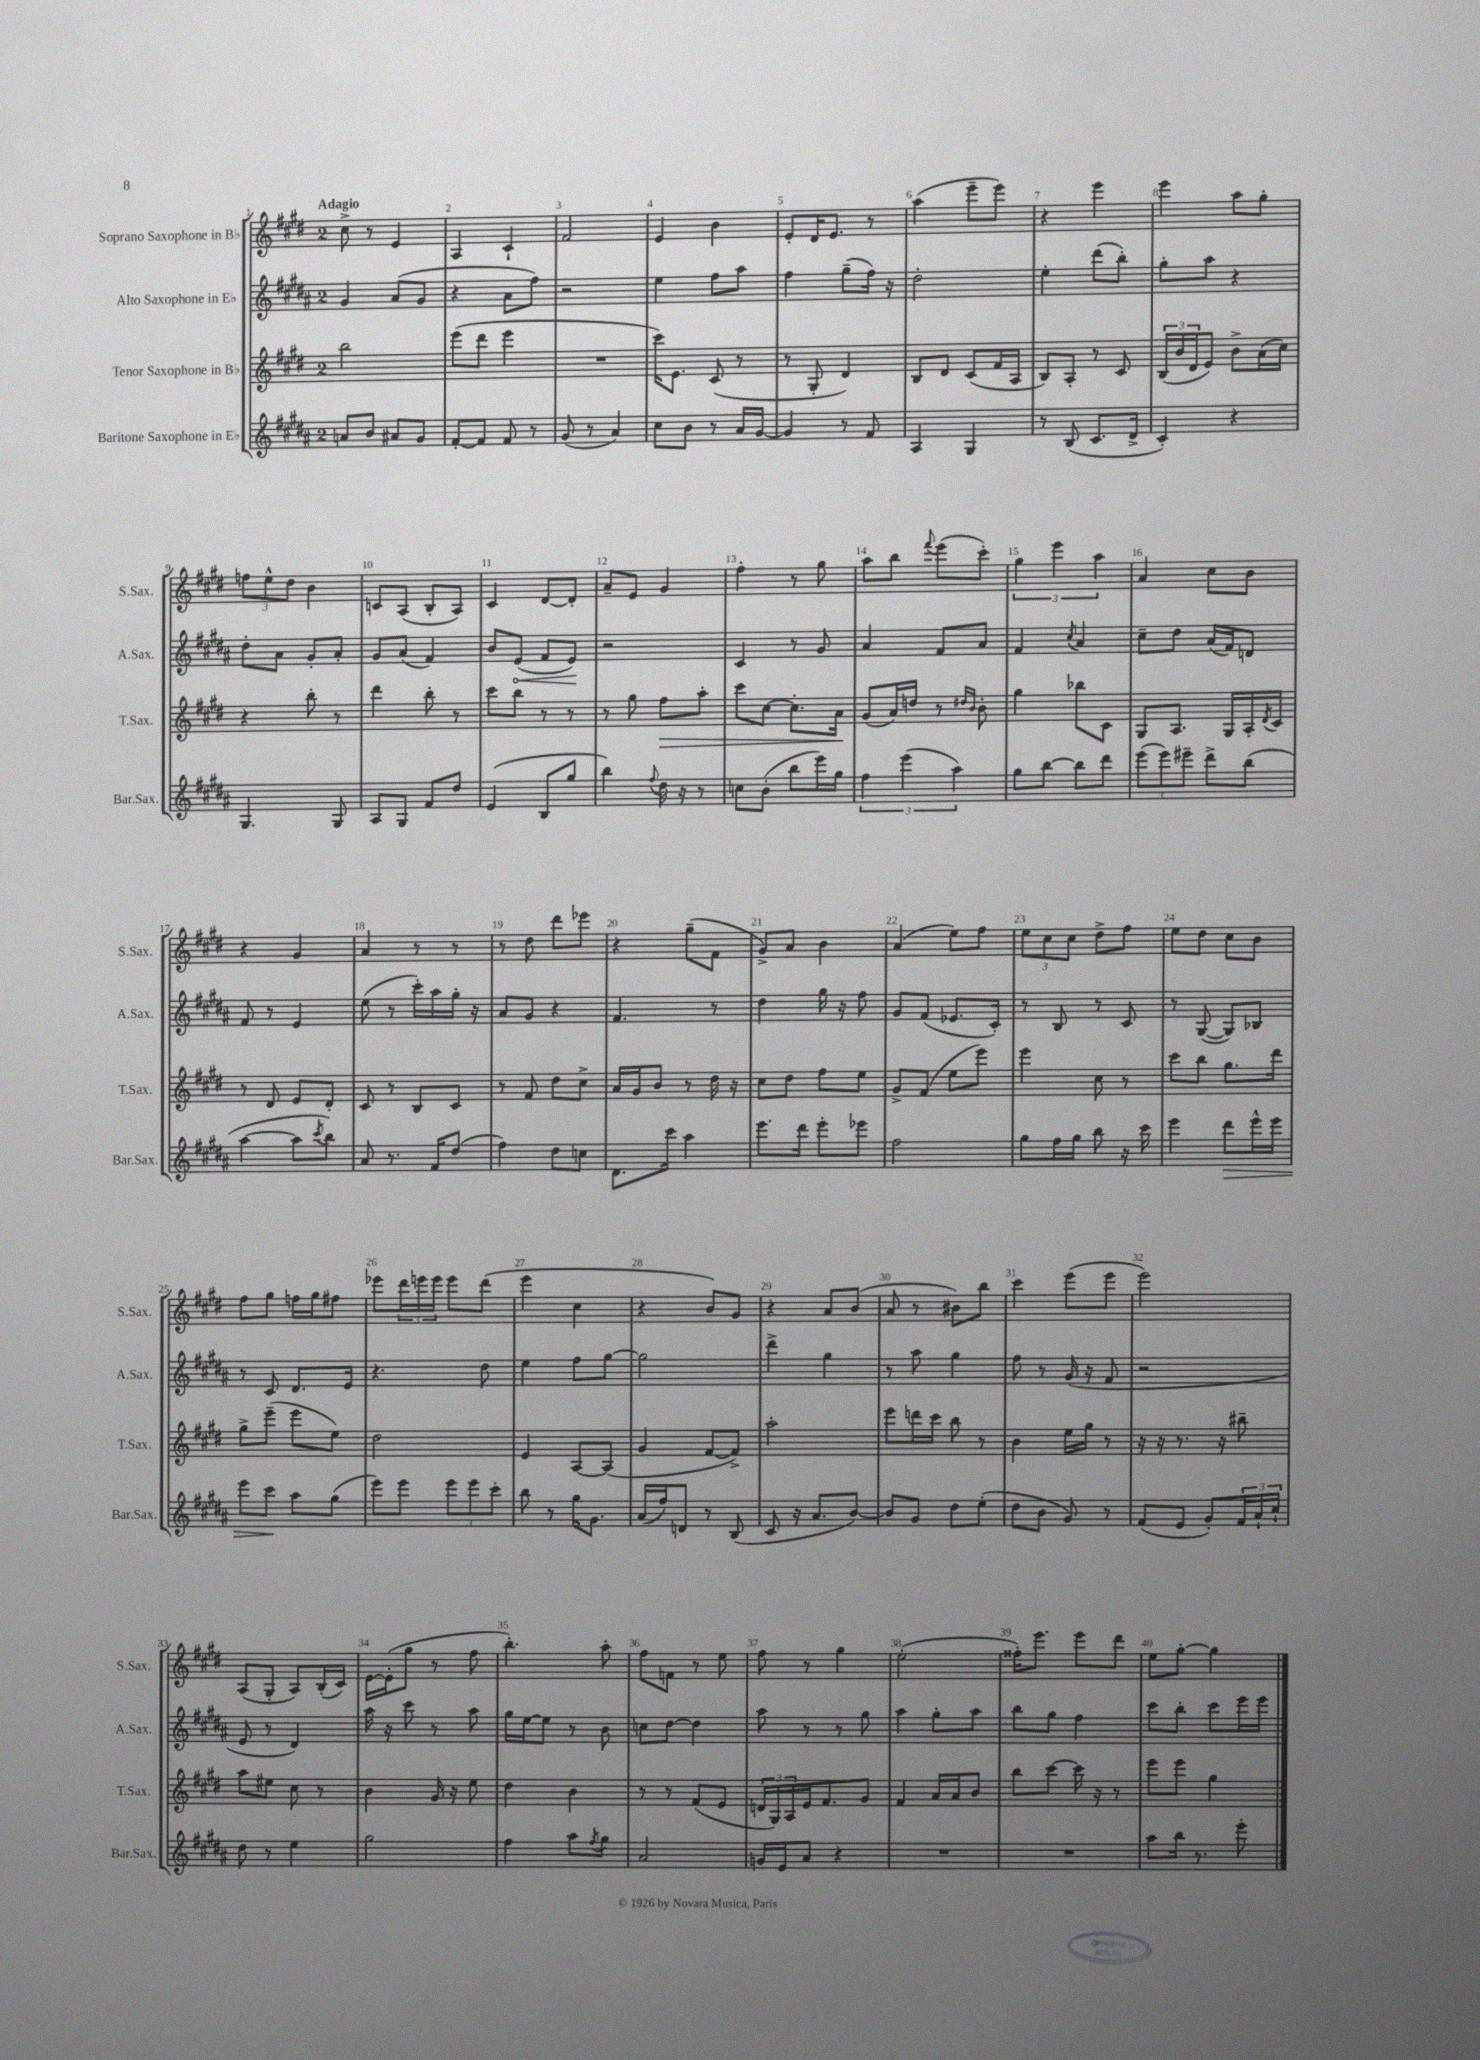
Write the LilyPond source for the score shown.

<<
\new StaffGroup <<
\new Staff = "s0" \with { instrumentName = "Soprano Saxophone in Bb" shortInstrumentName = "S.Sax." } {
    \clef treble \key e \major \once \override Staff.TimeSignature.style = #'single-digit \time 2/4 \tempo "Adagio"
    cis''8-> r8 e'4 |
    a4 cis'4-! |
    fis'2 |
    e'4 b'4 |
    e'8-. dis'16 e'8. r8 |
    a''4( e'''8-- e'''8) |
    r4 e'''4 |
    e'''4 a''8 gis''8-. |
    \tuplet 3/2 { f''8 e''8-^ dis''8 } b'4 |
    c'8 a8( b8-. a8) |
    cis'4 dis'8~ dis'8-. |
    a'8-- e'8 gis'4 |
    fis''4-. r8 gis''8 |
    a''8 b''8 \appoggiatura { fis'''8 } e'''8( cis'''8-.) |
    \tuplet 3/2 { gis''4 e'''4 a''4 } |
    a'4 cis''8 b'8 |
    r4 gis'4 |
    a'4 r8 r8 |
    r8 dis''8 dis'''8 ees'''8 |
    r4 gis''8--( fis'8 |
    gis'8->) a'8 b'4 |
    a'4( e''8) fis''8 |
    \tuplet 3/2 { e''8 cis''8 cis''8 } dis''8-> fis''8 |
    e''8 dis''8 cis''8 b'8 |
    fis''8 gis''8 f''16 gis''16 fis''8 |
    ees'''8 \tuplet 3/2 { dis'''16 e'''16 e'''16 } e'''8 dis'''8( |
    e'''4 cis''4 |
    r4 b'8) gis'8 |
    r4 a'8 b'8( |
    a'8 r8 bis'8) b''8 |
    cis'''4 e'''8( e'''8 |
    e'''2) |
    a8( gis8-. a8) b16-.( cis'16) |
    e'16~ e'16-.( gis''8 r8 fis''8 |
    b''4.-.) a''8-. |
    fis''8 f'8 r8 e''8 |
    fis''8 r8 gis''4 |
    e''2-.( |
    fisis''16-.) e'''8. e'''8 dis'''8 |
    e''8 gis''8~-. gis''4 \bar "|." |
}
\new Staff = "s1" \with { instrumentName = "Alto Saxophone in Eb" shortInstrumentName = "A.Sax." } {
    \clef treble \key b \major \once \override Staff.TimeSignature.style = #'single-digit \time 2/4
    gis'4 ais'8( gis'8 |
    r4 ais'8 fis''8) |
    r2 |
    e''4 fis''8 ais''8 |
    fis''4 gis''8--( fis''16) r16 |
    dis''2-. |
    e''4-. dis'''8( b''8-.) |
    gis''8-. ais''8 r4 |
    dis''8-. ais'8 gis'8-. ais'8-. |
    gis'8 ais'8( fis'4) |
    b'8 \once \override Hairpin.circled-tip = ##t e'8\<( fis'8 e'8\!) |
    r2 |
    cis'4 r8 gis'8 |
    ais'4 fis'8 ais'8 |
    fis'4 \acciaccatura { cis''8 } ais'4 |
    cis''8-- dis''8 ais'16( fis'16) d'8 |
    fis'8 r8 e'4 |
    e''8( r8 cis'''16-.) ais''16 gis''16-. r16 |
    ais'8 gis'8 r4 |
    fis'4. r8 |
    dis''4 gis''16 r16 fis''8 |
    gis'8 fis'8( ees'8. cis'16-.) |
    r8 b8 r8 cis'8 |
    r8 gis8~( gis8) bes8 |
    r8 cis'8 dis'8. e'16 |
    r4. dis''8 |
    e''4 fis''8 gis''8~ |
    gis''2 |
    dis'''4-> gis''4 |
    r8 ais''8 gis''4 |
    fis''8 r8 gis'16( r16 fis'8 |
    r2 |
    e'8 r8 dis'4) |
    ais''16 r16 cis'''8 r8 ais''8 |
    gis''16 e''16~ e''8 r8 b'8 |
    c''8 dis''8~ dis''4 |
    ais''8 r8 r8 gis''8 |
    ais''4 gis''8-. ais''8 |
    b''8 gis''8 fis''4 |
    cis'''8 b''8-. cis'''8 e'''16 e'''16 \bar "|." |
}
\new Staff = "s2" \with { instrumentName = "Tenor Saxophone in Bb" shortInstrumentName = "T.Sax." } {
    \clef treble \key e \major \once \override Staff.TimeSignature.style = #'single-digit \time 2/4
    b''2 |
    e'''8( dis'''8 e'''4 |
    R2 |
    cis'''16) e'8. cis'8( r8 |
    r8 gis8-. dis'4) |
    b8 dis'8 cis'8( fis'16 a16 |
    b8) a8-. r8 cis'8 |
    \tuplet 3/2 { b16( b'16 dis'16 } e'8) b'8-> a'16( cis''16) |
    r4 b''8-. r8 |
    dis'''4 b''8-. r8 |
    cis'''8 b''8 r8 r8 |
    r8 gis''8 fis''8\> a''8-. |
    cis'''8 cis''8~ cis''8.-. a'16\! |
    gis'8( a'16) d''16 r8 \grace { dis''16 b'16 } b'8-. |
    gis''4 bes''8 cis'8 |
    gis8 a8. gis16 a16-. \acciaccatura { dis'8 } cis'16 |
    r8 dis'8 e'8 dis'8-. |
    cis'8 r8 b8 cis'8 |
    r8 fis'8 dis''8 cis''8-> |
    a'16 gis'16 b'8 r8 dis''16 r16 |
    cis''8 dis''8 fis''8 e''8 |
    gis'8-> fis'8( e''8 e'''8) |
    e'''4 cis''8 r8 |
    cis'''8 b''8 gis''8. dis'''16 |
    gis''8-> e'''8--( e'''8 e''8) |
    dis''2 |
    e'4 a8~ a8( |
    gis'4 fis'8~ fis'8->) |
    a''2-. |
    e'''8 d'''16 cis'''16 b''8 r8 |
    b'4 e''16 gis''16 r8 |
    r16 r16 r8. r16 bis''8-- |
    a''8 eis''8 cis''8 r8 |
    b'4 gis'16 r16 e''8 |
    dis''4 b'4 |
    r8 r8 fis'8( e'8 |
    \tuplet 3/2 { d'16 gis16) a16 } e'16 fis'8. gis'8 |
    fis'4 a'16 a'16 b'8 |
    b''8 cis'''8~ cis'''16 r16 r8 |
    e'''8 e'''8 gis''4 \bar "|." |
}
\new Staff = "s3" \with { instrumentName = "Baritone Saxophone in Eb" shortInstrumentName = "Bar.Sax." } {
    \clef treble \key b \major \once \override Staff.TimeSignature.style = #'single-digit \time 2/4
    a'8 b'8 ais'8 gis'8 |
    fis'8~-. fis'8 fis'8 r8 |
    gis'8( r8 ais'4) |
    cis''8 b'8 r8 ais'16 gis'16~ |
    gis'4 r8 fis'8 |
    ais4 gis4 |
    r8 b8( cis'8. dis'16-> |
    cis'4-.) r4 |
    gis4. gis8 |
    ais8 gis8 fis'8 dis''8 |
    e'4( b8 gis''8 |
    b''4) \appoggiatura { fis''8 } dis''16 r16 r8 |
    c''8 b'8-.( b''8 e'''16) gis''16 |
    \tuplet 3/2 { fis''4 e'''4( ais''4) } |
    gis''8 b''8~ b''8 dis'''8 |
    \tuplet 3/2 { e'''8( e'''8) eis'''8-- } dis'''8-> b''8( |
    ais''4~ ais''8 \acciaccatura { cis'''8 } b''8) |
    ais'8 r8. fis'16 dis''8( |
    fis''4) dis''8 c''8 |
    dis'8. cis'''16 ais''4 |
    e'''8. dis'''16 e'''8-. ees'''8 |
    fis''2 |
    gis''8 fis''16 gis''16 b''8 r16 cis'''16 |
    e'''4 dis'''8\> e'''16-^ e'''16 |
    e'''8 cis'''8\! ais''8 gis''8( |
    e'''8) e'''8 \tuplet 3/2 { e'''8 e'''8 cis'''8-. } |
    b''8 r8 gis''16 gis'8. |
    ais'16( fis''16) d'8 r8 b8( |
    cis'8 r16 ais'8. b'8~) |
    b'8 gis'8 dis''8 e''8-.( |
    dis''8 b'8 gis'8) r8 |
    fis'8( e'8 gis'8-.) \tuplet 3/2 { fis'16 ais'16-! cis''16-! } |
    dis''8 r8 e''4 |
    gis''2 |
    fis''4 ais''8 \acciaccatura { fis''8 } gis''8 |
    ais'2 |
    g'16 e'16 ais'8 r4 |
    R2 |
    R2 |
    ais''8 b''16 r8. e'''8-. \bar "|." |
}
>>
>>
\layout { \context { \Score \override BarNumber.break-visibility = ##(#f #t #t) barNumberVisibility = #all-bar-numbers-visible } }
